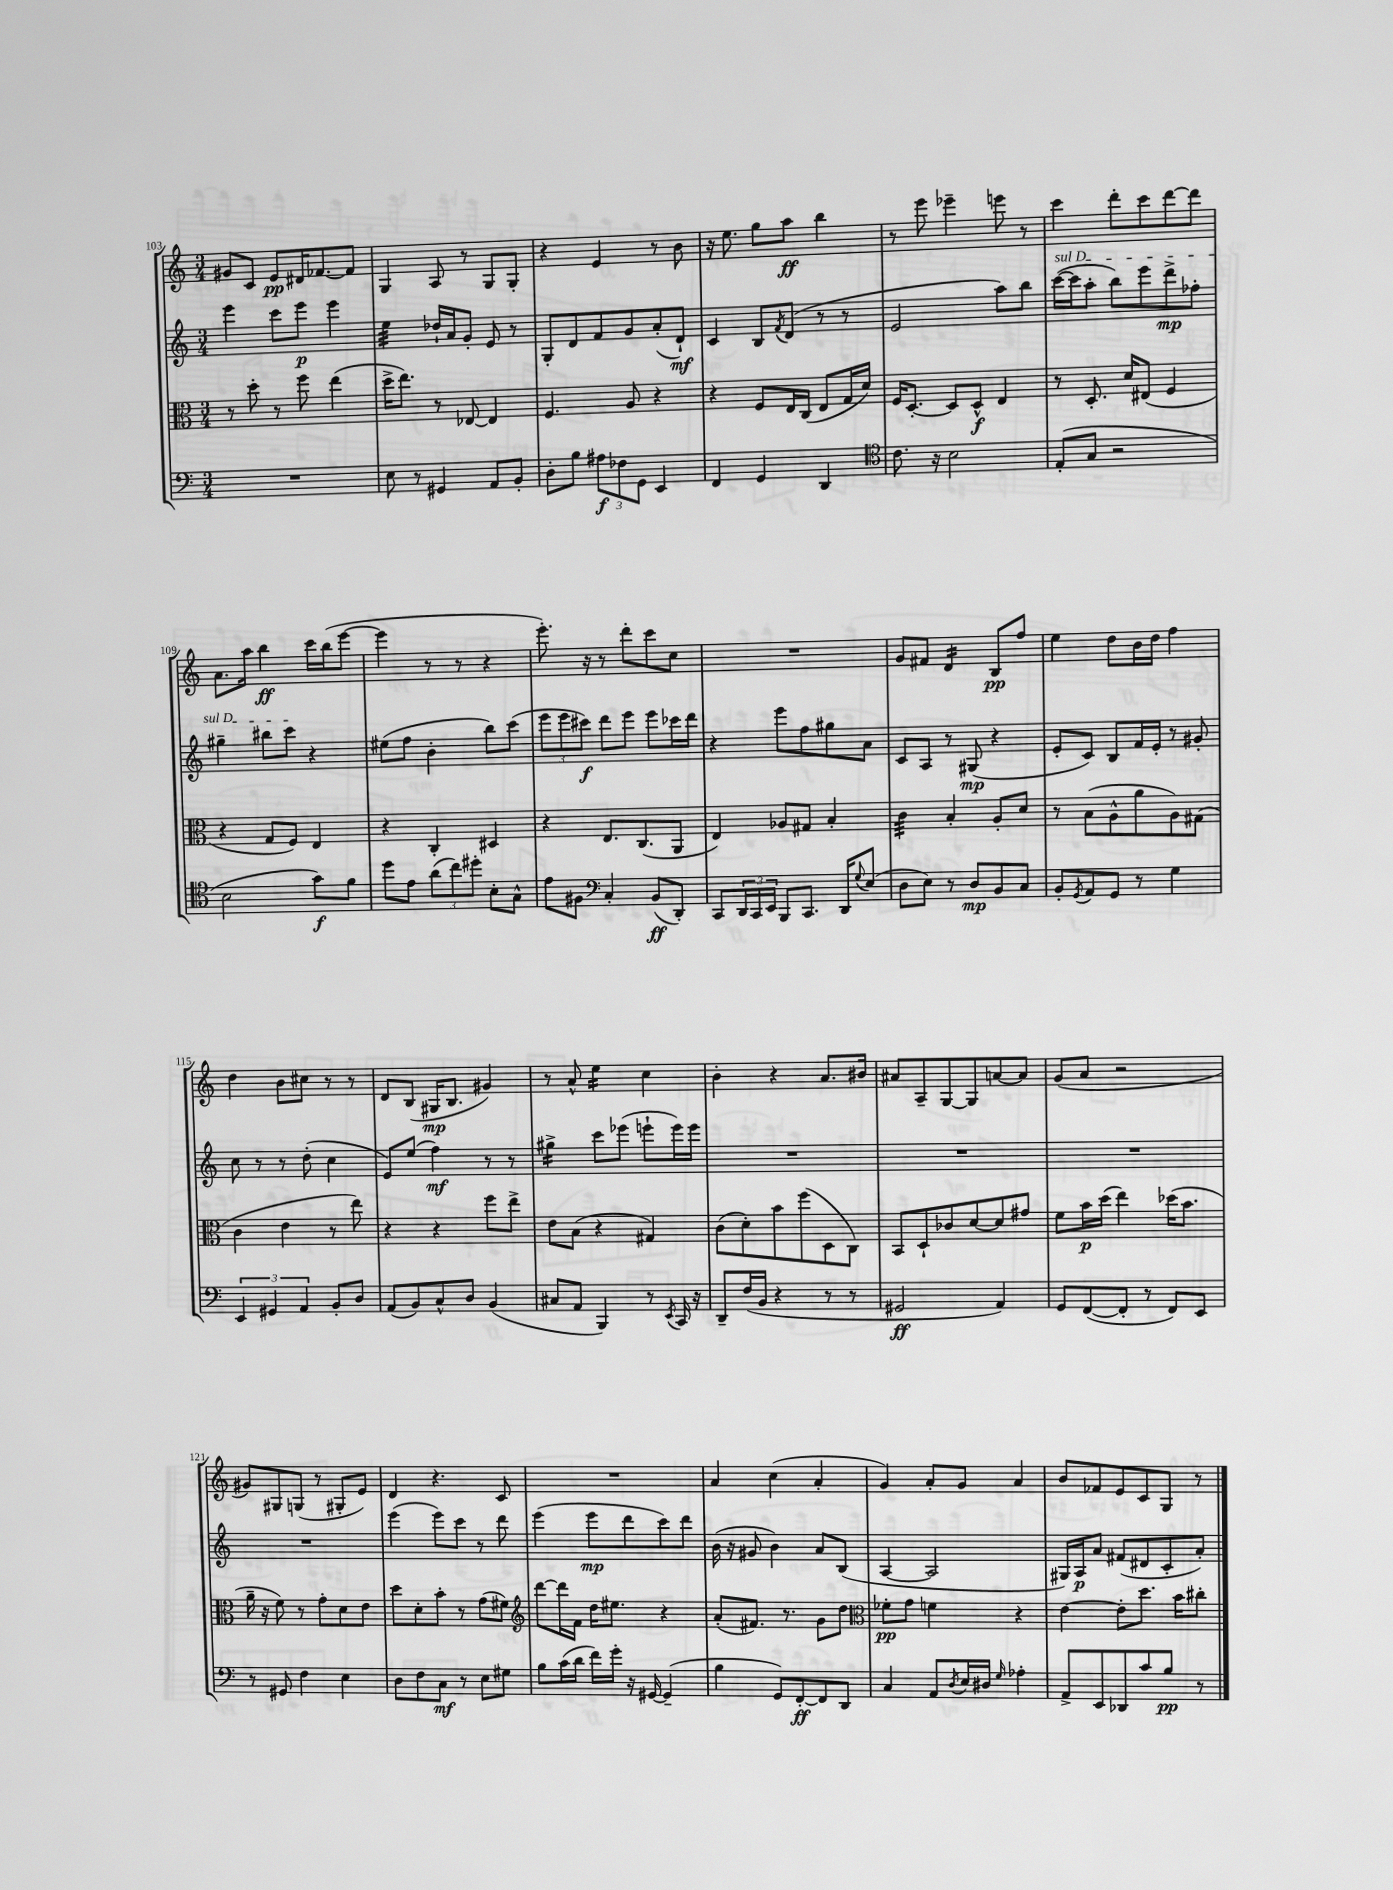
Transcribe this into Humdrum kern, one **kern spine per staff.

**kern	**kern	**kern	**kern
*staff4	*staff3	*staff2	*staff1
*clefF4	*clefC3	*clefG2	*clefG2
*k[]	*k[]	*k[]	*k[]
*M3/4	*M3/4	*M3/4	*M3/4
2.r	8r	4eee\	8g#/L
.	8dd'\	.	8c/J
.	8r	8ccc\L	8e/L
.	8ff\	8eee\J	16d#/K
.	.	.	[8.f-/
.	(4ee\	4eee\	.
.	.	.	8f-/]J
=	=	=	=
8E\	16dd^\LK	4ee\	4G/
.	8.ee\J)	.	.
8r	.	.	.
4GG#/	8r	16dd-`/LL	8A/
.	.	16a/J	.
.	[8E-/	8g'/J	8r
8AA/L	4E-/]	8e/	8G/L
8BB'/J	.	8r	8G'/J
=	=	=	=
8D'\L	4.F/	8G'/L	4r
8B\J	.	8d/	.
12A#\L	.	8f/	4e/
12F-\	.	.	.
.	8A/	8g/	.
12GG\J	.	.	.
4EE/	4r	(8a'/	8r
.	.	8d`/J)	8b\
=	=	=	=
4FF/	4r	4c/	16r
.	.	.	8.ee\
4GG/	8F/L	8B/L	8gg\L
.	.	8qf/	.
.	16E/L	(8d/J	8aa\J
.	(16C/JJ	.	.
4DD/	8E/L	8r	4bb\
.	16G/L	8r	.
.	16d/JJ)	.	.
=	=	=	=
*clefC4	*	*	*
8.c\	16F/LK	2e/	8r
.	[8.D'/J	.	.
.	.	.	8eee\
16r	.	.	.
2B\	8D/]L	.	4eee-~\
.	8D^^/J	.	.
.	4E/	8aa\L)	8eee\
.	.	8bb\J	8r
=	=	=	=
(8E'/L	8r	([16ccc\LL	4ccc\
.	.	16ccc\]J	.
8G/J	8.D'/	8aa'\J	.
2r	.	8bb\L)	8ddd'\L
.	16d/LK	.	.
.	(8E#/J	8eee\	8ccc\
.	4F/	8ddd^\	[8ddd\
.	.	8ff-'\J	8ddd\]J
=	=	=	=
2B\	4r	4gg#~\	8.a\L
.	.	.	16aa\Jk
.	8G/L	8bb#\L	4bb\
.	8F/J)	8ccc\J	.
8g\L)	4E/	4r	16ccc\LL
.	.	.	(16bb\J
8f\J	.	.	[8eee\J
=	=	=	=
8dd\L	4r	(8ee#\L	4eee\]
8e\J	.	8ff\J	.
(12a\L	4C'/	4b'\	8r
12cc\)	.	.	.
.	.	.	8r
12dd#'\J	.	.	.
8B'\L	4D#/	8bb\L)	4r
8G^^\J	.	(8ccc\J	.
=	=	=	=
8e\L	4r	12eee\L	8.eee'\)
.	.	12eee\	.
8F#\J	.	.	.
.	.	12ccc#\J)	.
.	.	.	16r
*clefF4	*	*	*
4C'/	8.E/L	8ddd\L	8r
.	.	8eee\J	8ddd'\L
.	(8.C/	.	.
(8BB/L	.	8eee\L	8ccc\
8DD'/J)	8AA/J	16ccc-\L	8cc\J
.	.	16ddd\JJ	.
=	=	=	=
8CC/L	4E/)	4r	2.r
24DD/L	.	.	.
24CC/	.	.	.
24EE/JJ	.	.	.
8BBB/L	8A-/L	8eee\L	.
8.CC/J	8G#/J	8ff\	.
.	4B'/	8gg#\	.
16DD/LK	.	.	.
8qqG/	.	.	.
(8E/J	.	8a\J	.
=	=	=	=
8D\L	4c\	8c/L	8g/L
8E\J)	.	8A/J	8f#/J
8r	4B'/	8r	4d/
8D/L	.	(8G#/	.
8BB/	8A'/L	4r	8B/L
8C/J	8d/J	.	8ff/J
=	=	=	=
8BB'/L	8r	8e'/L	4ee\
8qGG/	.	.	.
8AA/	(8B\L	8c/J)	.
8GG/J	8A^^\	8B/L	8dd\L
8r	8a\	16f/L	16b\L
.	.	16e'/JJ	16dd\JJ
4G\	8A\)	8r	4ff\
.	(8G#\J	8g#'/	.
=	=	=	=
6EE/	4c\	8cc\	4dd\
.	.	8r	.
6GG#/	.	.	.
.	4e\	8r	8b\L
6AA/	.	.	.
.	.	(8dd'\	8cc#\J
8BB'/L	8r	4cc\	8r
8D/J	8ee\)	.	8r
=	=	=	=
(8AA/L	4r	8e/L)	8d/L
8BB/)	.	(8ee/J	(8B/J
8C^^/	4r	4ff\)	16G#/LK
.	.	.	8.B/J
8D/J	.	.	.
(4BB/	8ff\L	8r	4g#/)
.	8ee^\J	8r	.
=	=	=	=
8C#/L	8e\L	4gg#^\	8r
8AA/J	(8B\J	.	8a^^/
4BBB/)	4r	8ccc\L	4ee\
.	.	(8eee-\J	.
8r	4G#/)	8eee`\L	4cc\
8qEE/	.	.	.
16CC/	.	16eee\L)	.
16r	.	16eee\JJ	.
=	=	=	=
8DD~/L	(8c\L	2.r	4b'\
(16F/L	8d'\)	.	.
16BB/JJ	.	.	.
4r	8b\	.	4r
.	(8ff\	.	.
8r	8D\	.	8.a/L
8r	8C\J)	.	.
.	.	.	16b#/Jk
=	=	=	=
2GG#/	8BB/L	2.r	8a#/L
.	8D`/	.	8A~/
.	8c-/	.	[8G/
.	[8d/	.	8G/]
4AA/)	8d/]	.	[8a/
.	8g#/J	.	8a/]J
=	=	=	=
8GG/L	8f\L	2.r	(8g/L
([8FF/	16b\L	.	8a/J
.	(16dd\JJ	.	.
8FF'/]J	4ee\)	.	2r
8r	.	.	.
8FF/L)	(16dd-\LK	.	.
.	8.b\J	.	.
8EE/J	.	.	.
=	=	=	=
8r	16a~\	2.r	8g#/L)
.	16r	.	.
8GG#/	8f\)	.	8G#/
4F\	8r	.	(8G/J
.	8g'\L	.	8r
4E\	8d\	.	8G#'/L
.	8e\J	.	8e/J)
=	=	=	=
8D\L	8dd\L	(4eee\	4d/
8F\	8d'\	.	.
8C\J	8b'\J	8eee\L)	4.r
8r	8r	8ccc\J	.
8E\L	(8g\L	8r	.
8G#\J	8f#\J)	8ddd\	8c/
=	=	=	=
*	*clefG2	*	*
8B\L	[8ddd\L	(4eee\	2.r
(16c\L	16ddd\]L	.	.
16d\JJ	16f\JJ	.	.
16f\LL)	16dd\LK	8eee\L	.
16g'\JJ	8.ee#\J	.	.
16r	.	8ddd\	.
[16GG#/	.	.	.
(4GG#~/]	4r	8ccc\)	.
.	.	8ddd\J	.
=	=	=	=
4B\	(8a'/L	(16b\	4a/
.	.	16r	.
.	8.f#/J)	8g#/	.
8GG/L)	.	4b\)	(4cc\
.	8.r	.	.
[8FF'/	.	.	.
8FF/]	8g\L	8a/L	4a'/
8DD/J	8dd\J	(8B/J	.
=	=	=	=
*	*clefC3	*	*
4C/	8f-'\L	[4A/	4g/)
.	8g\J	.	.
8AA/L	4f\	2A/]	8a'/L
8qD/	.	.	.
16E/L	.	.	8g/J
16D#/JJ	.	.	.
16qqG/	.	.	.
4A-'\	4r	.	4a/
=	=	=	=
8AA^/L	[4e\	16G#/LL)	8b/L
.	.	16A/J	.
8EE/	.	8a/J	8f-/
8DD-/	8e'\]L	(8f#/L	8e/
8c/	8.dd\J	8d#/	8c/
8B/J	.	8c'/	8G/J
.	16b\LK	.	.
8r	8cc#'\J	8a'/J)	8r
==	==	==	==
*-	*-	*-	*-
